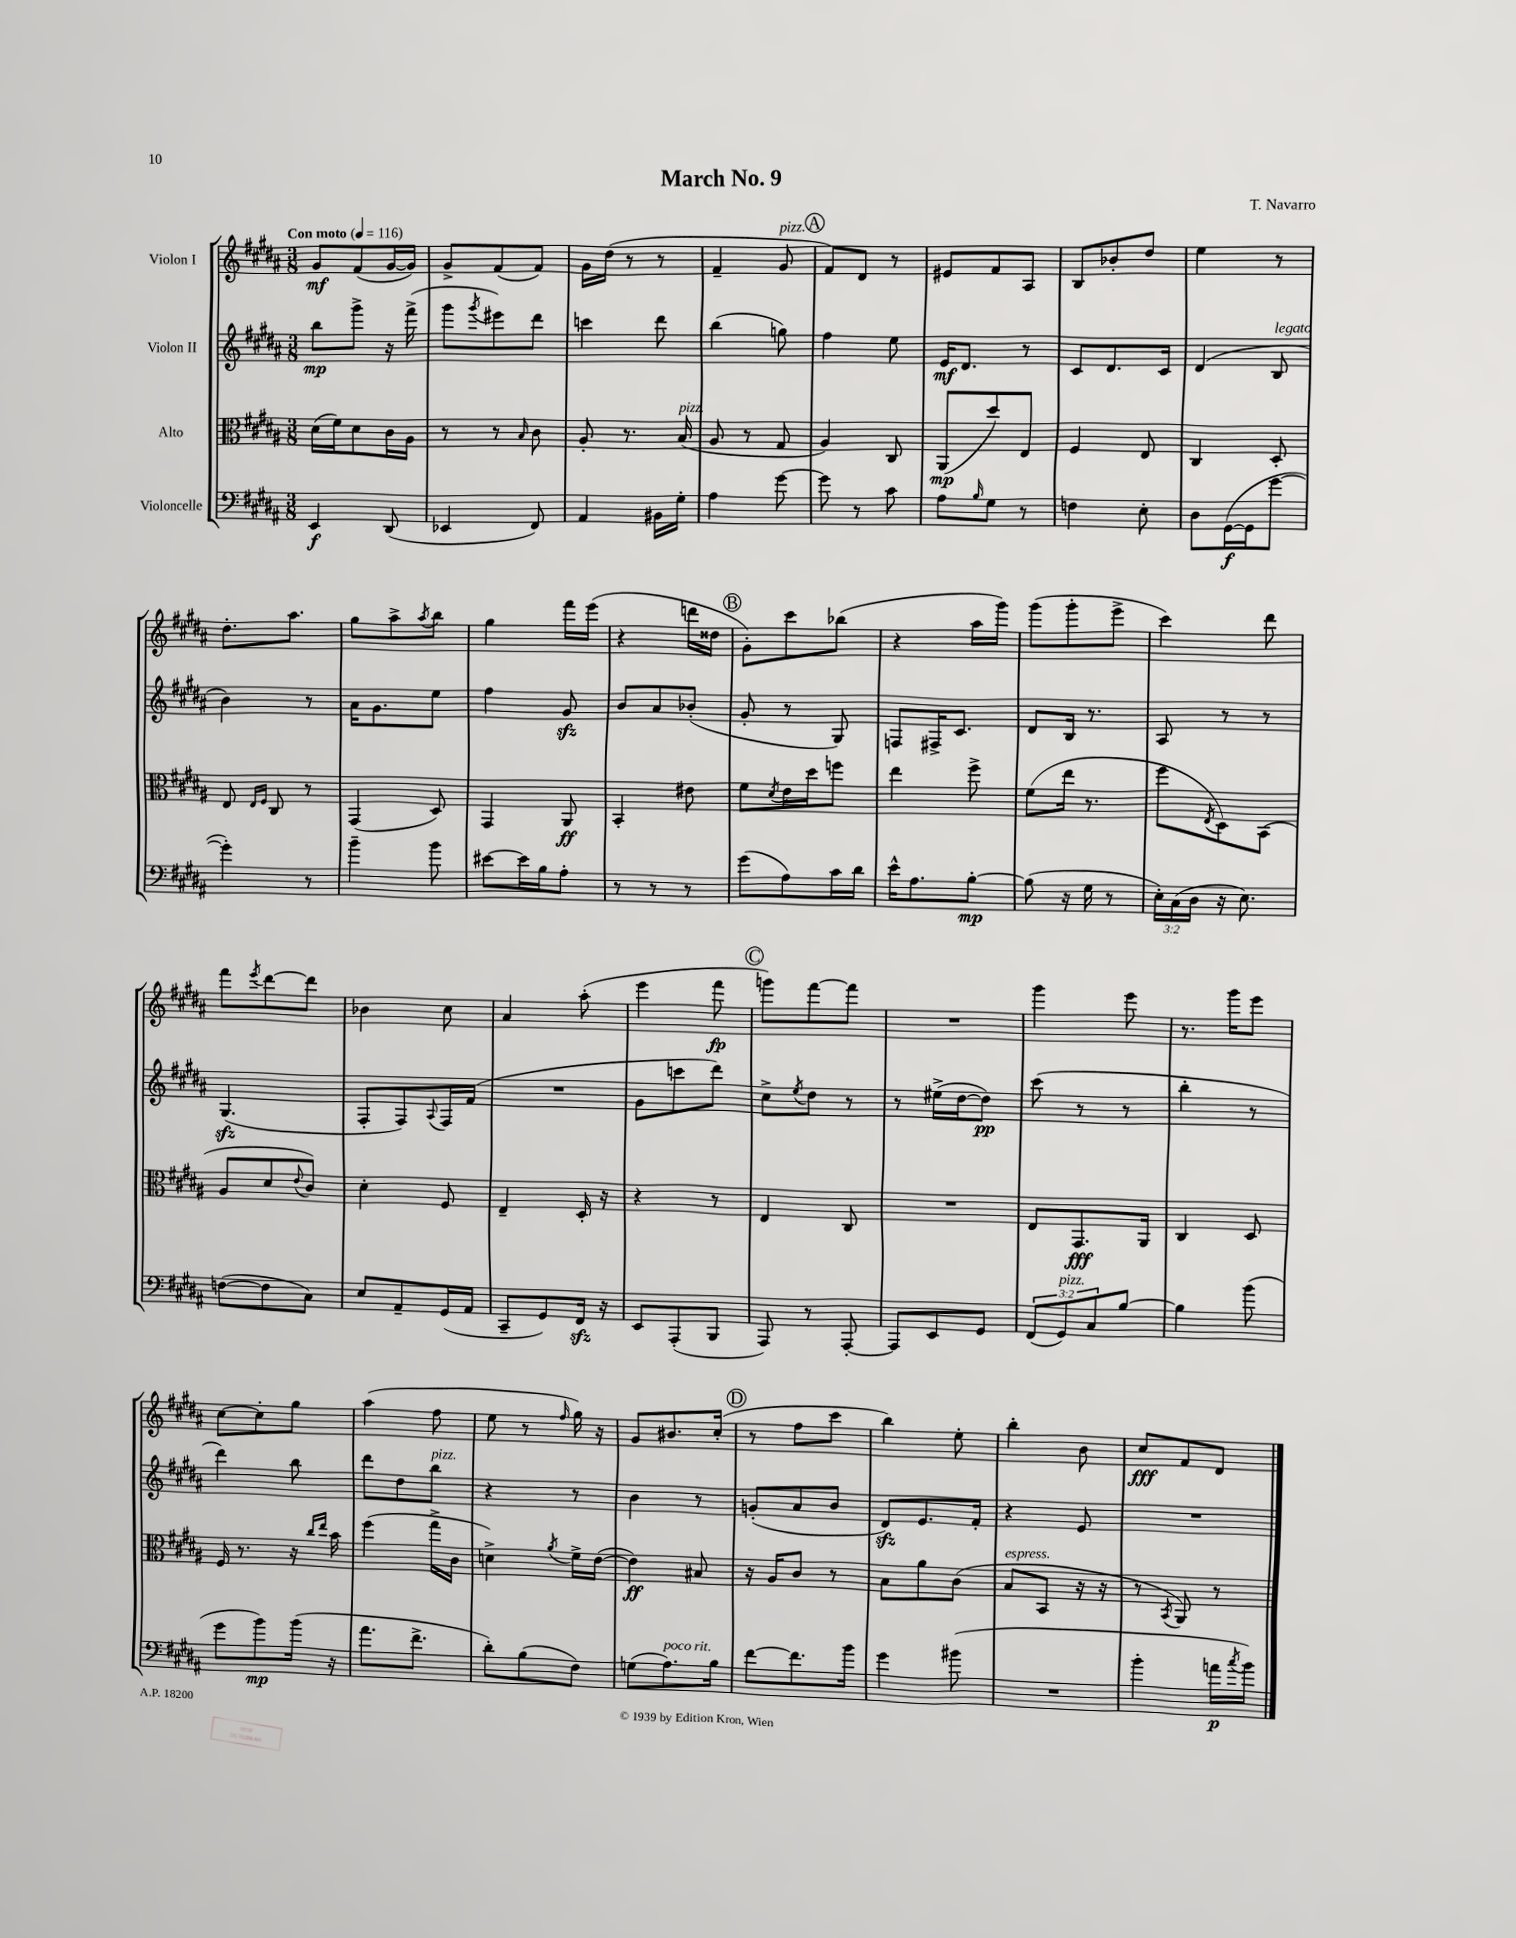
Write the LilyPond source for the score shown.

\header { title = "March No. 9" composer = "T. Navarro" }
<<
\new StaffGroup <<
\new Staff = "s0" \with { instrumentName = "Violon I" } {
    \clef treble \key b \major \numericTimeSignature \time 3/8 \tempo "Con moto" 4 = 116
    gis'8\mf fis'8( gis'16~ gis'16) |
    gis'8-> fis'8( fis'8) |
    gis'16 dis''16( r8 r8 |
    fis'4-- gis'8^\markup { \italic "pizz." } |
    \mark \markup { \circle "A" } fis'8) dis'8 r8 |
    eis'8 fis'8 ais8 |
    b8 bes'8-. dis''8 |
    e''4 r8 |
    dis''8.-. ais''8. |
    gis''8 ais''8-> \acciaccatura { ais''8 } b''8 |
    gis''4 fis'''16 e'''16( |
    r4 d'''16 disis''16 |
    \mark \markup { \circle "B" } gis'8-.) cis'''8 bes''8( |
    r4 ais''16 gis'''16) |
    gis'''8( gis'''8-. e'''8-> |
    cis'''4) dis'''8 |
    fis'''8 \acciaccatura { e'''8 } dis'''8~ dis'''8 |
    bes'4 cis''8 |
    ais'4 ais''8-.( |
    e'''4 fis'''8\fp |
    \mark \markup { \circle "C" } g'''8) fis'''8~ fis'''8 |
    R4. |
    gis'''4 e'''8 |
    r8. gis'''16 e'''8 |
    cis''8~ cis''8-. gis''8 |
    ais''4( fis''8 |
    e''8 r8 \grace { fis''16 } gis''16) r16 |
    gis'8 bis'8. cis''16-.( |
    \mark \markup { \circle "D" } r8 fis''8 cis'''8 |
    b''4) e''8-. |
    b''4-. b'8 |
    cis''8\fff fis'8 dis'8 \bar "|." |
}
\new Staff = "s1" \with { instrumentName = "Violon II" } {
    \clef treble \key b \major \numericTimeSignature \time 3/8
    b''8\mp gis'''8-> r16 fis'''16->( |
    gis'''8 \acciaccatura { gis'''8 } eis'''8) dis'''8 |
    c'''4 dis'''8 |
    b''4( g''8) |
    \mark \markup { \circle "A" } fis''4 e''8 |
    e'16\mf dis'8. r8 |
    cis'8 dis'8. cis'16 |
    dis'4( b8^\markup { \italic "legato" } |
    b'4) r8 |
    ais'16 gis'8. e''8 |
    fis''4 gis'8\sfz |
    b'8 ais'8 bes'8-.( |
    \mark \markup { \circle "B" } gis'8-. r8 gis8) |
    f8 fis16-> cis'8. |
    dis'8 b16 r8. |
    ais8 r8 r8 |
    gis4.\sfz( |
    fis8-. fis8) \appoggiatura { ais8 } fis16 fis'16( |
    R4. |
    gis'8 c'''8 dis'''8) |
    \mark \markup { \circle "C" } cis''8-> \acciaccatura { e''8 } dis''8 r8 |
    r8 eis''16->( dis''16~ dis''8\pp) |
    cis'''8( r8 r8 |
    b''4-. r8 |
    dis'''4) b''8 |
    dis'''8 dis''8 b''8^\markup { \italic "pizz." } |
    r4 r8 |
    b'4 r8 |
    \mark \markup { \circle "D" } g'8-.( ais'8 b'8 |
    dis'8\sfz) e'8. fis'16-. |
    r4 e'8 |
    R4. \bar "|." |
}
\new Staff = "s2" \with { instrumentName = "Alto" } {
    \clef alto \key b \major \numericTimeSignature \time 3/8
    dis'16( fis'16) dis'8 cis'16 ais16 |
    r8 r8 \grace { b16 } cis'8 |
    ais8-. r8. b16^\markup { \italic "pizz." }( |
    ais8 r8 gis8 |
    \mark \markup { \circle "A" } ais4) cis8 |
    ais,8\mp( dis''8) e8 |
    fis4 e8 |
    cis4 dis8-. |
    e8 \grace { e16 fis16 } cis8 r8 |
    gis,4( dis8) |
    gis,4 ais,8\ff |
    b,4-. eis'8 |
    \mark \markup { \circle "B" } fis'8 \acciaccatura { dis'8 } e'16 dis''16 f''8 |
    e''4 fis''8-> |
    fis'8( e''16 r8. |
    fis''8 \acciaccatura { e8 } dis8) b,8( |
    ais8 dis'8 \appoggiatura { e'8 } cis'8) |
    dis'4-. fis8 |
    e4-- dis16-. r16 |
    r4 r8 |
    \mark \markup { \circle "C" } e4 cis8 |
    R4. |
    e8 gis,8.\fff ais,16 |
    cis4 dis8 |
    fis16 r8. r16 \grace { cis''16 e''16 } b'16 |
    fis''4( gis''16-> cis'16 |
    d'4->) \acciaccatura { ais'8 } fis'16-> e'16~( |
    e'4\ff) bis8 |
    \mark \markup { \circle "D" } r16 ais16 cis'8 r8 |
    b8 ais'8 cis'8( |
    b8^\markup { \italic "espress." } b,8 r16 r16 |
    r8 \acciaccatura { b,8 } ais,8) r8 \bar "|." |
}
\new Staff = "s3" \with { instrumentName = "Violoncelle" } {
    \clef bass \key b \major \numericTimeSignature \time 3/8 \override Staff.TupletNumber.text = #tuplet-number::calc-fraction-text
    e,4\f dis,8( |
    ees,4 fis,8) |
    ais,4 bis,16 gis16-. |
    ais4 gis'8~ |
    \mark \markup { \circle "A" } gis'8 r8 cis'8 |
    ais8 \grace { b16 } gis8 r8 |
    f4 e8-. |
    dis8 gis,16~\f( gis,16 gis'8~ |
    gis'4-.) r8 |
    b'4-- b'8 |
    eis'8~ eis'16 b16 ais8-. |
    r8 r8 r8 |
    \mark \markup { \circle "B" } gis'8( ais8) cis'16 dis'16 |
    e'16-^ ais8. b8~-.\mp |
    b8( r16 gis16 r8 |
    \tuplet 3/2 { e16-.) cis16( dis16 } r16 e8.) |
    f8~( f8 cis8) |
    e8 ais,8-- gis,16( ais,16 |
    cis,8-- gis,8) fis,16\sfz r16 |
    e,8 ais,,8-.( b,,8 |
    \mark \markup { \circle "C" } ais,,8) r8 ais,,8~-. |
    ais,,8 e,8 gis,8 |
    \tuplet 3/2 { fis,8( gis,8^\markup { \italic "pizz." }) cis8 } b8~ |
    b4 b'8( |
    gis'8 b'8\mp) b'16( r16 |
    ais'8. fis'8.-> |
    dis'8-.) b8( fis8) |
    g8( ais8.^\markup { \italic "poco rit." }) b16 |
    \mark \markup { \circle "D" } fis'8~ fis'8. b'16 |
    gis'4 bis'8( |
    R4. |
    b'4-. a'16\p \acciaccatura { cis''8 } b'16) \bar "|." |
}
>>
>>
\layout { \context { \Score \remove "Bar_number_engraver" } }
